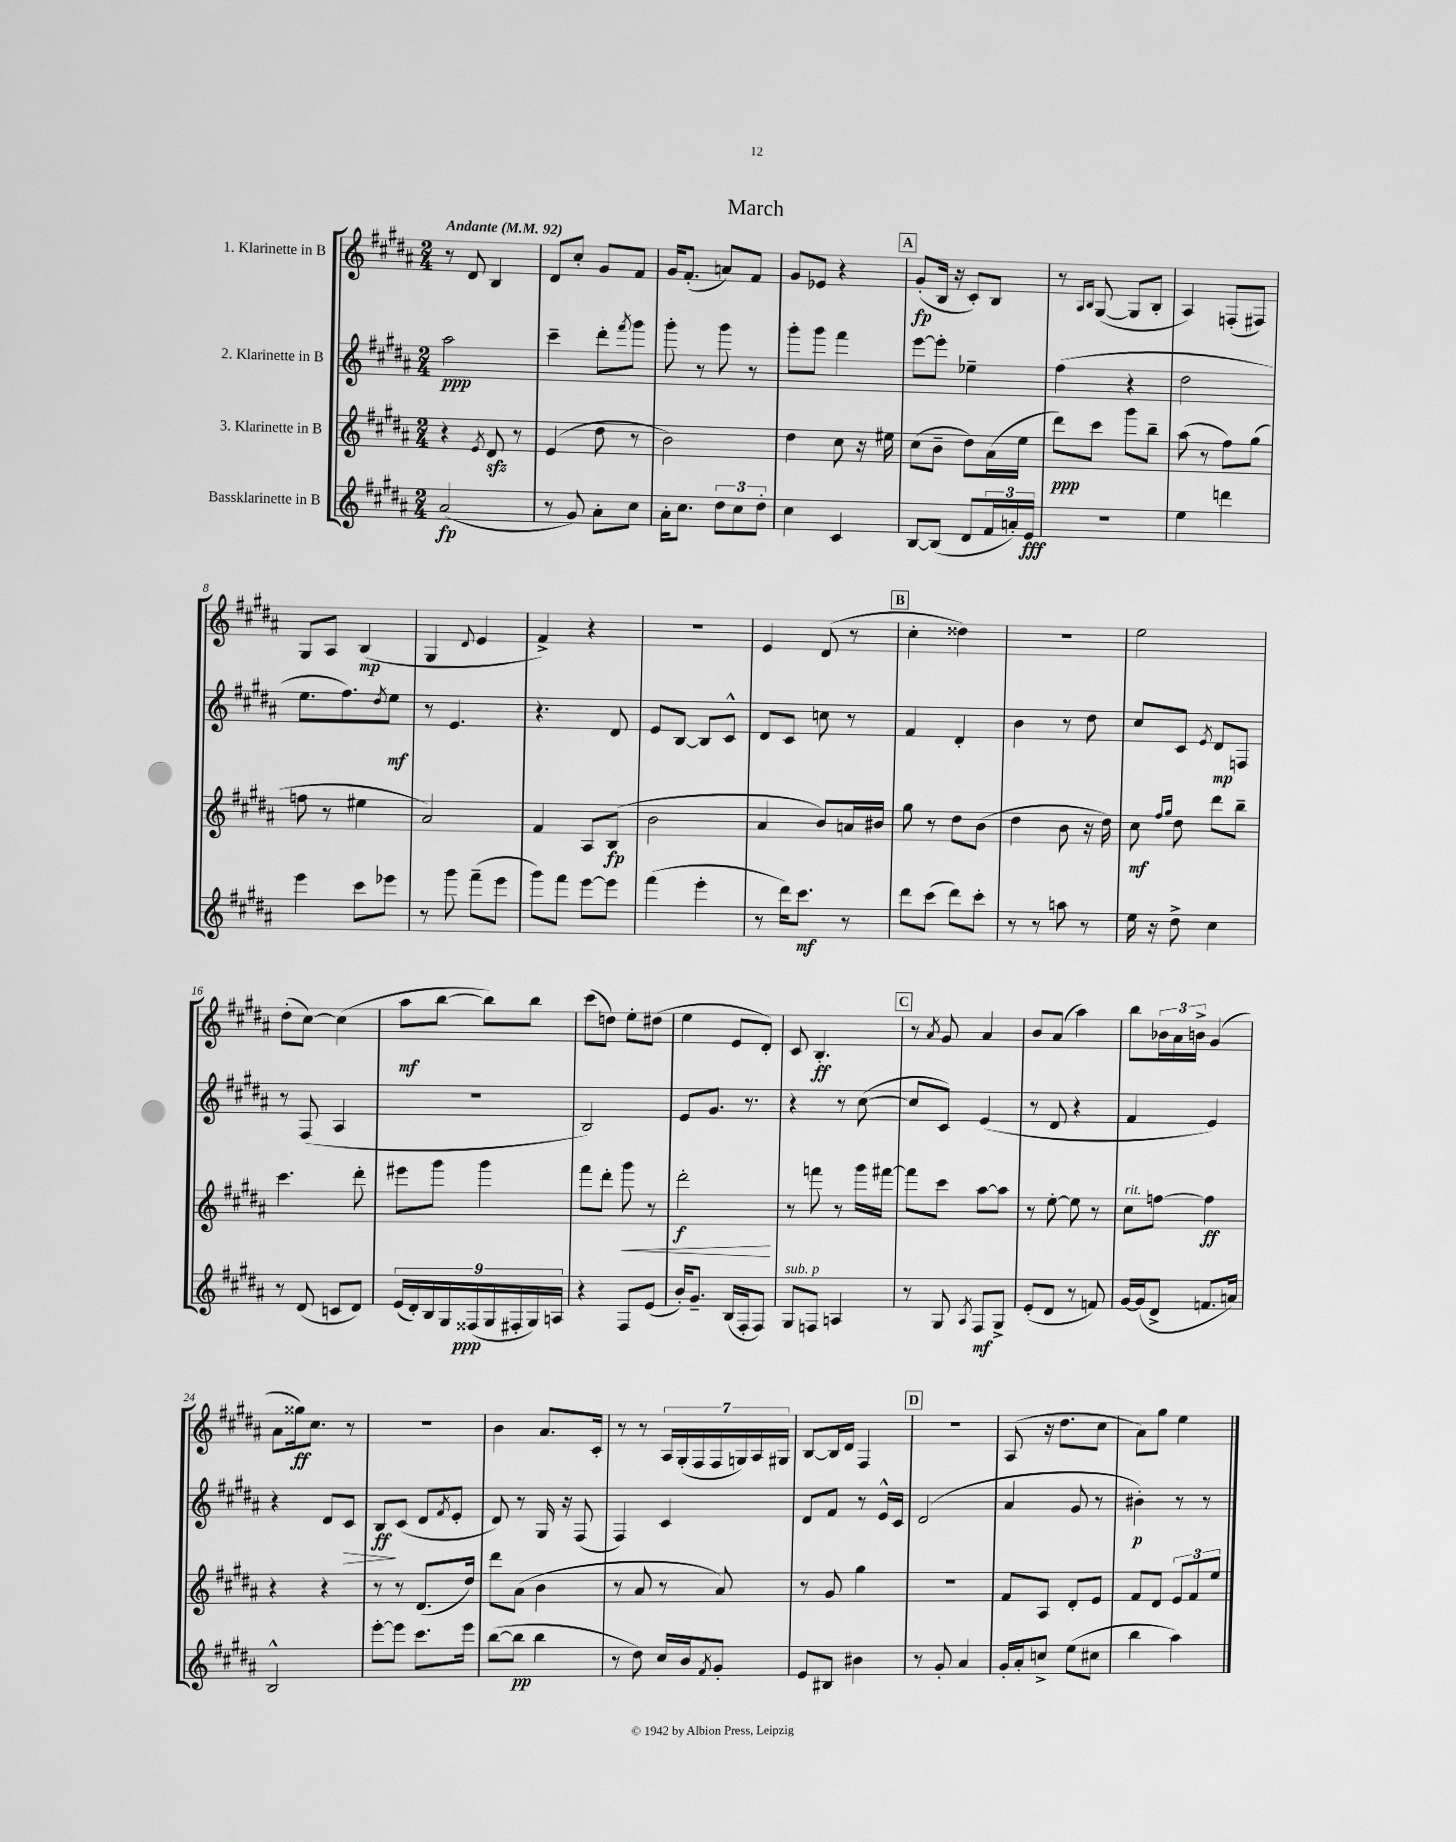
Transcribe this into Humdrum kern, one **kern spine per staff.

**kern	**dynam	**kern	**dynam	**kern	**dynam	**kern	**dynam
*part4	*part4	*part3	*part3	*part2	*part2	*part1	*part1
*staff4	*staff4	*staff3	*staff3	*staff2	*staff2	*staff1	*staff1
*I"Bassklarinette in B	*	*I"3. Klarinette in B	*	*I"2. Klarinette in B	*	*I"1. Klarinette in B	*
*clefG2	*	*clefG2	*	*clefG2	*	*clefG2	*
*k[f#c#g#d#a#]	*	*k[f#c#g#d#a#]	*	*k[f#c#g#d#a#]	*	*k[f#c#g#d#a#]	*
*M2/4	*	*M2/4	*	*M2/4	*	*M2/4	*
*MM92	*	*MM92	*	*MM92	*	*MM92	*
=1	=1	=1	=1	=1	=1	=1	=1
!	!	!	!	!	!	!LO:TX:a:B:t=Andante	!
(2a#/	fp	4r	.	2aa#\	ppp	8r	.
.	.	.	.	.	.	8d#/	.
.	.	8qe/	.	.	.	.	.
.	.	8d#zz/	.	.	.	4B/	.
.	.	8r	.	.	.	.	.
=2	=2	=2	=2	=2	=2	=2	=2
8r	.	(4e/	.	4ccc#~\	.	8d#/L	.
8g#/)	.	.	.	.	.	8cc#'/J	.
8a#'\L	.	8dd#\	.	8ddd#'\L	.	8g#/L	.
.	.	.	.	8qfff#/	.	.	.
8cc#\J	.	8r	.	8ggg#\J	.	8f#/J	.
=3	=3	=3	=3	=3	=3	=3	=3
16a#'\KL	.	2b\)	.	8ggg#'\	.	16g#/KL	.
8.cc#\J	.	.	.	.	.	(8.f#'/J	.
.	.	.	.	8r	.	.	.
12dd#\L	.	.	.	8ggg#\	.	8an/L)	.
12cc#\	.	.	.	.	.	.	.
.	.	.	.	8r	.	8f#/J	.
12dd#'\J	.	.	.	.	.	.	.
=4	=4	=4	=4	=4	=4	=4	=4
4cc#\	.	4dd#\	.	8ggg#'\L	.	8g#/L	.
.	.	.	.	8ggg#\J	.	8e-X/J	.
4c#/	.	8cc#\	.	4fff#\	.	4r	.
.	.	16r	.	.	.	.	.
.	.	16ee#X\	.	.	.	.	.
!!LO:REH:place=s1:t=A
=5	=5	=5	=5	=5	=5	=5	=5
[8B/L	.	(8cc#\L	.	[8eee\L	.	(8g#'/L	fp
(8B/J]	.	8b~\J	.	8eee'\J]	.	16B/Jk	.
.	.	.	.	.	.	16r	.
8d#/L	.	8dd#\L)	.	4ee-X~\	.	8c#'/L)	.
24f#/L	.	(16a#\L	.	.	.	8B/J	.
24an'/)	.	.	.	.	.	.	.
.	.	16ee\JJ	.	.	.	.	.
24e/JJ	fff	.	.	.	.	.	.
=6	=6	=6	=6	=6	=6	=6	=6
2r	.	8ddd#\L)	ppp	(4ff#\	.	8r	.
.	.	.	.	.	.	16qqA#/LL	.
.	.	.	.	.	.	16qqB/JJ	.
.	.	8ccc#\J	.	.	.	([8G#/	.
.	.	8ggg#\L	.	4r	.	8G#/L]	.
.	.	8bb~\J	.	.	.	8B'/J	.
=7	=7	=7	=7	=7	=7	=7	=7
4ee\	.	(8aa#\	.	2dd#\	.	4A#/)	.
.	.	8r	.	.	.	.	.
4dddn\	.	8ff#\L)	.	.	.	(8Fn'/L	.
.	.	(8gg#\J	.	.	.	8F#X/J)	.
!!LO:LB:g=z
=8	=8	=8	=8	=8	=8	=8	=8
4eee\	.	8ffn\	.	8.ee\L	.	8G#/L	.
.	.	8r	.	.	.	8A#/J	.
.	.	.	.	8.ff#\)	.	.	.
8ccc#\L	.	4ee#X\	.	.	.	(4B/	mp
.	.	.	.	8qdd#/	.	.	.
8eee-X\J	.	.	.	8ee\J	mf	.	.
=9	=9	=9	=9	=9	=9	=9	=9
8r	.	2a#/)	.	8r	.	4G#/	.
8ggg#\	.	.	.	4.e/	.	.	.
.	.	.	.	.	.	8qqd#/	.
(8fff#~\L	.	.	.	.	.	4e/	.
8eee\J	.	.	.	.	.	.	.
=10	=10	=10	=10	=10	=10	=10	=10
8ggg#\L)	.	4f#/	.	4.r	.	4f#^/)	.
8fff#\J	.	.	.	.	.	.	.
[8eee\L	.	8A#/L	.	.	.	4r	.
8eee\J]	.	(8B/J	fp	8d#/	.	.	.
=11	=11	=11	=11	=11	=11	=11	=11
(4fff#\	.	2b\	.	8e/L	.	2r	.
.	.	.	.	[8B/J	.	.	.
4eee'\	.	.	.	8B/L]	.	.	.
.	.	.	.	8c#^^/J	.	.	.
=12	=12	=12	=12	=12	=12	=12	=12
8r	.	4a#/	.	8d#/L	.	4e/	.
16ddd#\KL)	.	.	.	8c#/J	.	.	.
8.ccc#\J	mf	.	.	.	.	.	.
.	.	8b/L)	.	8ccn\	.	(8d#/	.
8r	.	16an/L	.	8r	.	8r	.
.	.	16b#X/JJ	.	.	.	.	.
!!LO:REH:place=s1:t=B
=13	=13	=13	=13	=13	=13	=13	=13
8ddd#\L	.	8gg#\	.	4f#/	.	4cc#'\	.
(8ccc#\J	.	8r	.	.	.	.	.
8ddd#\L)	.	8dd#\L	.	4d#'/	.	4dd##X\)	.
8ccc#'\J	.	(8b\J	.	.	.	.	.
=14	=14	=14	=14	=14	=14	=14	=14
8r	.	4dd#\	.	4b\	.	2r	.
8r	.	.	.	.	.	.	.
8aan\	.	8b\	.	8r	.	.	.
8r	.	16r	.	8dd#\	.	.	.
.	.	16dd#\)	.	.	.	.	.
=15	=15	=15	=15	=15	=15	=15	=15
16ee\	.	8cc#\	mf	8cc#/L	.	2ee\	.
16r	.	.	.	.	.	.	.
.	.	16qqff#/LL	.	.	.	.	.
.	.	16qqgg#/JJ	.	.	.	.	.
8dd#^\	.	8dd#\	.	8c#/J	.	.	.
.	.	.	.	8qe/	.	.	.
4cc#\	.	8ddd#\L	.	8d#/L	mp	.	.
.	.	8bb~\J	.	8Fn/J	.	.	.
!!LO:LB:g=z
=16	=16	=16	=16	=16	=16	=16	=16
8r	.	4.ccc#\	.	8r	.	(8dd#'\L	.
(8d#/	.	.	.	(8F#/	.	[8cc#\J)	.
8cn/L	.	.	.	4A#/	.	(4cc#\]	.
8d#/J)	.	8ddd#'\	.	.	.	.	.
=17	=17	=17	=17	=17	=17	=17	=17
(18e/LL	.	8eee#X\L	.	2r	.	8aa#\L	mf
18d#'/)	.	.	.	.	.	.	.
18B/	.	.	.	.	.	.	.
.	.	8ggg#\J	.	.	.	[8bb\J	.
18G#/	.	.	.	.	.	.	.
(18F##X/	ppp	.	.	.	.	.	.
.	.	4ggg#\	.	.	.	8bb\L])	.
18G#/	.	.	.	.	.	.	.
18F#X'/	.	.	.	.	.	.	.
.	.	.	.	.	.	8bb\J	.
18G#/)	.	.	.	.	.	.	.
18An/JJ	.	.	.	.	.	.	.
=18	=18	=18	=18	=18	=18	=18	=18
4r	.	8fff#\L	.	2B/)	.	(8ccc#\L	.
.	.	8ddd#'\J	.	.	.	8ddn\J)	.
!	!	!	!LO:HP:b	!	!	!	!
8F#/L	.	8ggg#\	<	.	.	8ee'\L	.
(8e/J	.	8r	.	.	.	(8dd#X\J	.
=19	=19	=19	=19	=19	=19	=19	=19
16b'/KL)	.	2ddd#'\	f	8e/L	.	4ee\	.
8.g#~/J	.	.	.	.	.	.	.
.	.	.	.	8.g#/J	.	.	.
(16B/LL	.	.	.	.	.	8e/L	.
16F#'/J	.	.	.	8.r	.	.	.
8F#/J)	.	.	.	.	.	8d#'/J)	.
.	.	.	[	.	.	.	.
=20	=20	=20	=20	=20	=20	=20	=20
!LO:TX:a:i:t=sub. p	!	!	!	!	!	!	!
8G#/L	.	8r	.	4r	.	8c#/	.
8Fn/J	.	8fffn\	.	.	.	4.B'/	ff
4An/	.	8r	.	8r	.	.	.
.	.	16ggg#\LL	.	([8cc#\	.	.	.
.	.	[16fff#X\JJ	.	.	.	.	.
!!LO:REH:place=s1:t=C
=21	=21	=21	=21	=21	=21	=21	=21
8r	.	8fff#\L]	.	8cc#/L]	.	8r	.
.	.	.	.	.	.	8qa#/	.
8G#/	.	8ccc#\J	.	8c#/J)	.	8g#/	.
8qA#/	.	.	.	.	.	.	.
8F#/L	mf	[8aa#\L	.	(4e/	.	4a#/	.
8G#^/J	.	8aa#\J]	.	.	.	.	.
=22	=22	=22	=22	=22	=22	=22	=22
(8e'/L	.	8r	.	8r	.	8b/L	.
8d#/J	.	[8ee'\	.	8d#/	.	(8a#/J	.
8r	.	8ee\]	.	4r	.	4aa#\)	.
8fn/)	.	8r	.	.	.	.	.
=23	=23	=23	=23	=23	=23	=23	=23
!	!	!LO:TX:a:i:t=rit.	!	!	!	!	!
[16g#/LL	.	8cc#\L	.	4f#/	.	8bb\L	.
(16g#/J]	.	.	.	.	.	.	.
8d#^/J	.	[8ffn\J	.	.	.	24b-X\L	.
.	.	.	.	.	.	24a#\	.
.	.	.	.	.	.	24bn^\JJ	.
8.fn/L	.	4ff\]	ff	4e/)	.	(4g#/	.
16an/Jk)	.	.	.	.	.	.	.
!!LO:LB:g=z
=24	=24	=24	=24	=24	=24	=24	=24
2B^^/	.	4r	.	4r	.	8a#\L	.
.	.	.	.	.	.	16gg##X\k)	ff
.	.	.	.	.	.	8.cc#\J	.
.	.	4r	.	8d#/L	.	.	.
!	!	!	!	!	!LO:HP:b	!	!
.	.	.	.	8c#/J	>	8r	.
=25	=25	=25	=25	=25	=25	=25	=25
[8eee'\L	.	8r	.	8B/L	ff	2r	.
8eee\J]	.	8r	.	(8c#/J	]	.	.
8.ccc#\L	.	(8.d#/L	.	8d#/L	.	.	.
.	.	.	.	8qf#/	.	.	.
.	.	.	.	8e'/J	.	.	.
16eee\Jk	.	16dd#/Jk)	.	.	.	.	.
=26	=26	=26	=26	=26	=26	=26	=26
([8bb\L	.	8ddd#\L	.	8d#/)	.	4b\	.
8bb\J]	pp	(8a#\J	.	8r	.	.	.
4bb\	.	4b\	.	16G#/	.	8.a#/L	.
.	.	.	.	16r	.	.	.
.	.	.	.	(8F#/	.	.	.
.	.	.	.	.	.	16c#'/Jk	.
=27	=27	=27	=27	=27	=27	=27	=27
8r	.	8r	.	4F#/)	.	8r	.
8dd#\)	.	8a#/	.	.	.	8r	.
16cc#/LL	.	8r	.	4c#/	.	28A#/LL	.
.	.	.	.	.	.	(28G#'/	.
16b/J	.	.	.	.	.	.	.
.	.	.	.	.	.	28F#/	.
.	.	.	.	.	.	28F#/	.
8qf#/	.	.	.	.	.	.	.
8g#'/J	.	8a#/)	.	.	.	.	.
.	.	.	.	.	.	28Gn/)	.
.	.	.	.	.	.	28A#/	.
.	.	.	.	.	.	28G#X/JJ	.
=28	=28	=28	=28	=28	=28	=28	=28
8e/L	.	8r	.	8d#/L	.	[8B/L	.
8B#X/J	.	8g#/	.	8f#/J	.	16B/L]	.
.	.	.	.	.	.	16d#/JJ	.
4b#X\	.	4gg#\	.	8r	.	4F#/	.
.	.	.	.	16e^^/LL	.	.	.
.	.	.	.	16c#/JJ	.	.	.
!!LO:REH:place=s1:t=D
=29	=29	=29	=29	=29	=29	=29	=29
8r	.	2r	.	(2d#/	.	2r	.
8g#'/	.	.	.	.	.	.	.
4a#/	.	.	.	.	.	.	.
=30	=30	=30	=30	=30	=30	=30	=30
16g#'/LL	.	8f#/L	.	4a#/	.	(8A#/	.
16a#'/J	.	.	.	.	.	.	.
8ccn^/J	.	8A#/J	.	.	.	16r	.
.	.	.	.	.	.	8.dd#\L	.
(8ee\L	.	8d#'/L	.	8g#/	.	.	.
8cc#X\J	.	8e/J	.	8r	.	8cc#\J	.
=31	=31	=31	=31	=31	=31	=31	=31
4bb\	.	8f#/L	.	4b#X'\)	p	8a#\L)	.
.	.	8d#/J	.	.	.	8gg#\J	.
4aa#\)	.	12e/L	.	8r	.	4ee\	.
.	.	12f#/	.	.	.	.	.
.	.	.	.	8r	.	.	.
.	.	12ee/J	.	.	.	.	.
==	==	==	==	==	==	==	==
*-	*-	*-	*-	*-	*-	*-	*-
